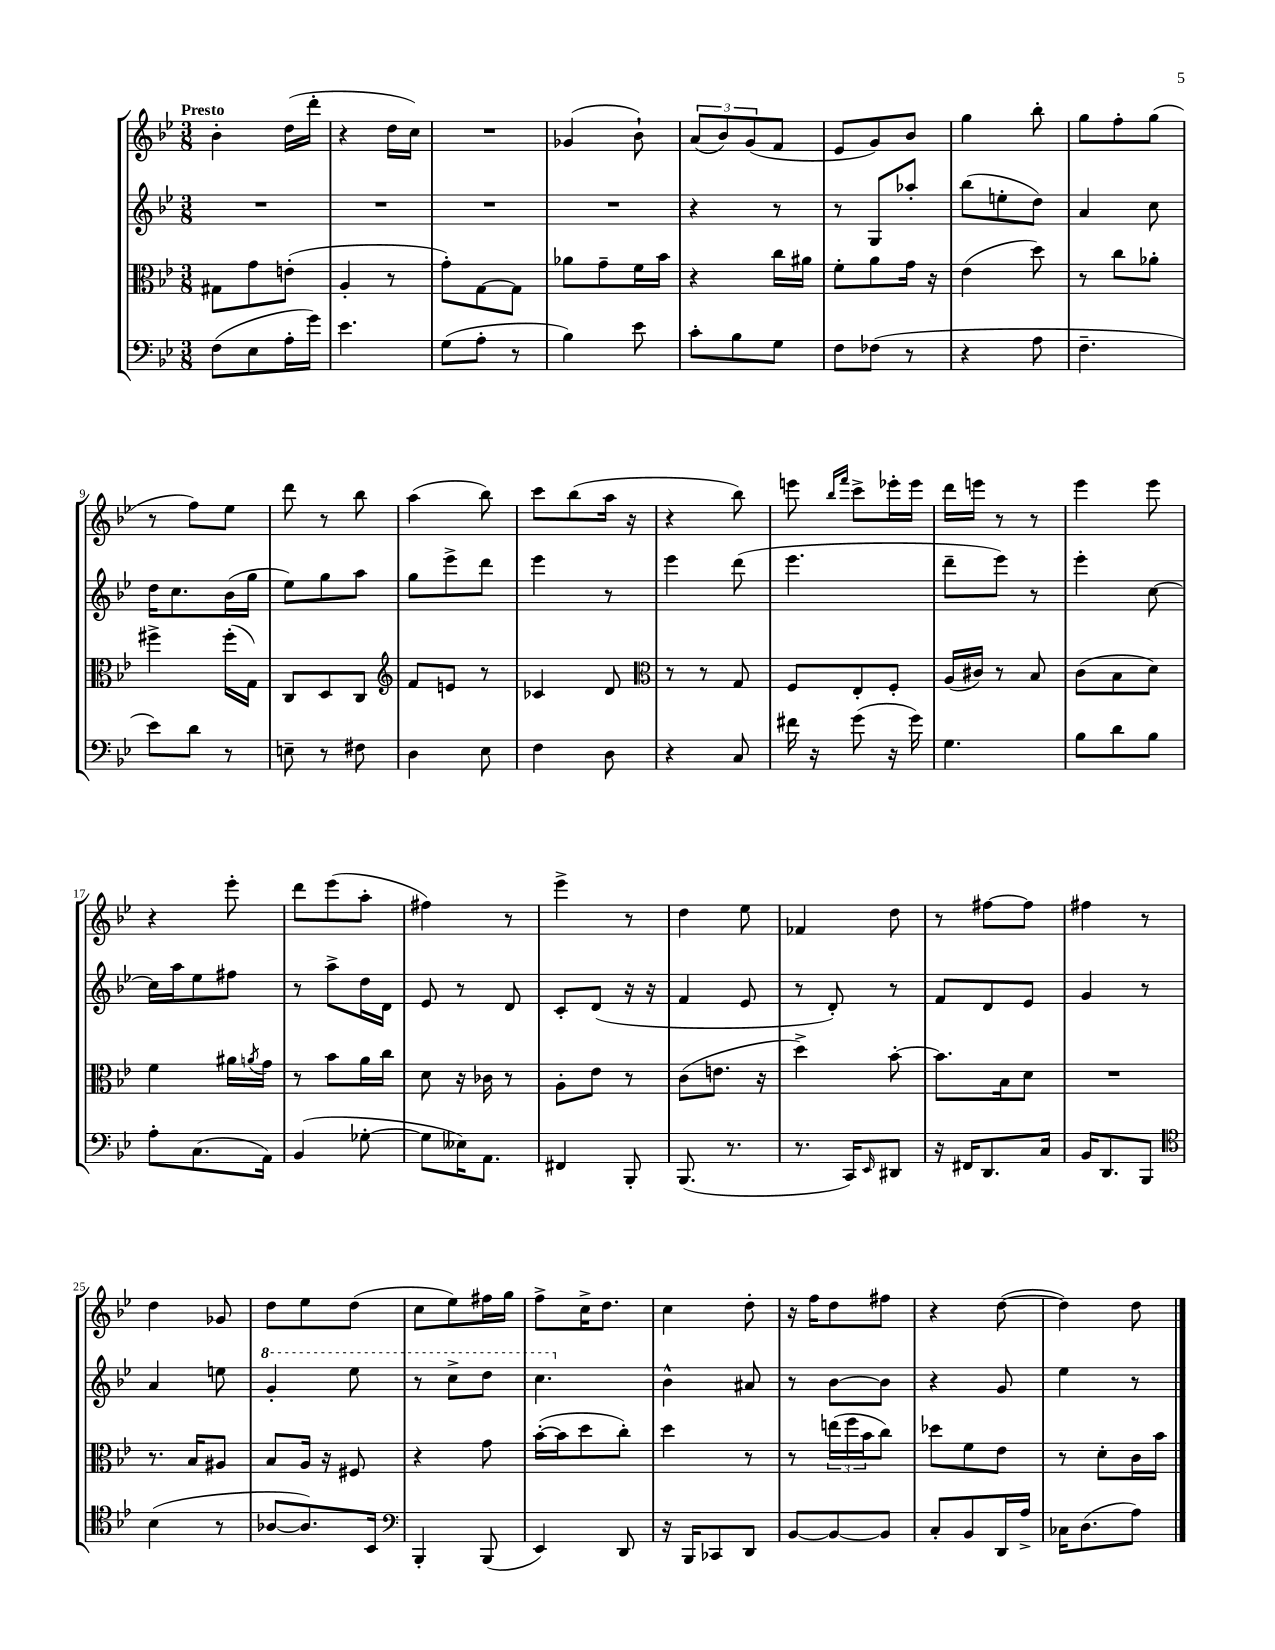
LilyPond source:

<<
\new StaffGroup <<
\new Staff = "s0" {
    \clef treble \key bes \major \numericTimeSignature \time 3/8 \tempo "Presto"
    bes'4-. d''16( d'''16-. |
    r4 d''16 c''16) |
    R4. |
    ges'4( bes'8-!) |
    \tuplet 3/2 { a'8( bes'8) g'8( } f'8 |
    ees'8 g'8) bes'8 |
    g''4 bes''8-. |
    g''8 f''8-. g''8( |
    r8 f''8) ees''8 |
    d'''8 r8 bes''8 |
    a''4( bes''8) |
    c'''8 bes''8( a''16 r16 |
    r4 bes''8) |
    e'''8 \grace { bes''16 f'''16 } c'''8-> ees'''16-. ees'''16 |
    d'''16 e'''16 r8 r8 |
    ees'''4 ees'''8 |
    r4 ees'''8-. |
    d'''8 ees'''8( a''8-. |
    fis''4) r8 |
    ees'''4-> r8 |
    d''4 ees''8 |
    fes'4 d''8 |
    r8 fis''8~ fis''8 |
    fis''4 r8 |
    d''4 ges'8 |
    d''8 ees''8 d''8( |
    c''8 ees''8) fis''16 g''16 |
    f''8-> c''16-> d''8. |
    c''4 d''8-. |
    r16 f''16 d''8 fis''8 |
    r4 d''8~( |
    d''4) d''8 \bar "|." |
}
\new Staff = "s1" {
    \clef treble \key bes \major \numericTimeSignature \time 3/8
    R4. |
    R4. |
    R4. |
    R4. |
    r4 r8 |
    r8 g8 aes''8-. |
    bes''8( e''8-. d''8) |
    a'4 c''8 |
    d''16 c''8. bes'16( g''16 |
    ees''8) g''8 a''8 |
    g''8 ees'''8-> d'''8 |
    ees'''4 r8 |
    ees'''4 d'''8( |
    ees'''4. |
    d'''8-- ees'''8) r8 |
    ees'''4-. c''8~ |
    c''16 a''16 ees''8 fis''8 |
    r8 a''8-> d''16 d'16 |
    ees'8 r8 d'8 |
    c'8-. d'8( r16 r16 |
    f'4 ees'8 |
    r8 d'8-.) r8 |
    f'8 d'8 ees'8 |
    g'4 r8 |
    a'4 e''8 |
    \ottava #1 g''4-. ees'''8 |
    r8 c'''8-> d'''8 |
    c'''4. \ottava #0 |
    bes'4-^ ais'8 |
    r8 bes'8~ bes'8 |
    r4 g'8 |
    ees''4 r8 \bar "|." |
}
\new Staff = "s2" {
    \clef alto \key bes \major \numericTimeSignature \time 3/8
    gis8 g'8 e'8-.( |
    a4-. r8 |
    g'8-.) g8~ g8 |
    aes'8 g'8-- f'16 bes'16 |
    r4 c''16 ais'16 |
    f'8-. a'8 g'16 r16 |
    ees'4( d''8) |
    r8 c''8 aes'8-. |
    fis''4-> fis''16-.( g16) |
    c8 d8 c8 |
    \clef treble f'8 e'8 r8 |
    ces'4 d'8 |
    \clef alto r8 r8 g8 |
    f8 ees8-. f8-. |
    a16( cis'16) r8 bes8 |
    c'8( bes8 d'8) |
    f'4 ais'16 \acciaccatura { a'8 } g'16 |
    r8 bes'8 a'16 c''16 |
    d'8 r16 ces'16 r8 |
    a8-. ees'8 r8 |
    c'8( e'8. r16 |
    d''4->) bes'8~-. |
    bes'8. bes16 d'8 |
    R4. |
    r8. bes16 ais8 |
    bes8 a16 r16 fis8 |
    r4 g'8 |
    bes'16~-.( bes'16 d''8 c''8-.) |
    d''4 r8 |
    r8 \tuplet 3/2 { e''16( f''16 bes'16 } c''8) |
    des''8 f'8 ees'8 |
    r8 d'8-. c'16 bes'16 \bar "|." |
}
\new Staff = "s3" {
    \clef bass \key bes \major \numericTimeSignature \time 3/8
    f8( ees8 a16-. g'16) |
    ees'4. |
    g8( a8-. r8 |
    bes4) ees'8 |
    c'8-. bes8 g8 |
    f8 fes8( r8 |
    r4 a8 |
    f4.-- |
    ees'8) d'8 r8 |
    e8-- r8 fis8 |
    d4 ees8 |
    f4 d8 |
    r4 c8 |
    fis'16 r16 g'8( r16 g'16) |
    g4. |
    bes8 d'8 bes8 |
    a8-. c8.( a,16) |
    bes,4( ges8~-. |
    ges8 eeses16) a,8. |
    fis,4 bes,,8-. |
    bes,,8.( r8. |
    r8. c,16) \grace { ees,16 } dis,8 |
    r16 fis,16 d,8. c16 |
    bes,16 d,8. bes,,8 |
    \clef tenor bes4( r8 |
    aes8~ aes8.) bes,16 |
    \clef bass bes,,4-. bes,,8( |
    ees,4) d,8 |
    r16 bes,,16 ces,8 d,8 |
    bes,8~ bes,8~ bes,8 |
    c8-. bes,8 d,16 a16-> |
    ces16 d8.( a8) \bar "|." |
}
>>
>>
